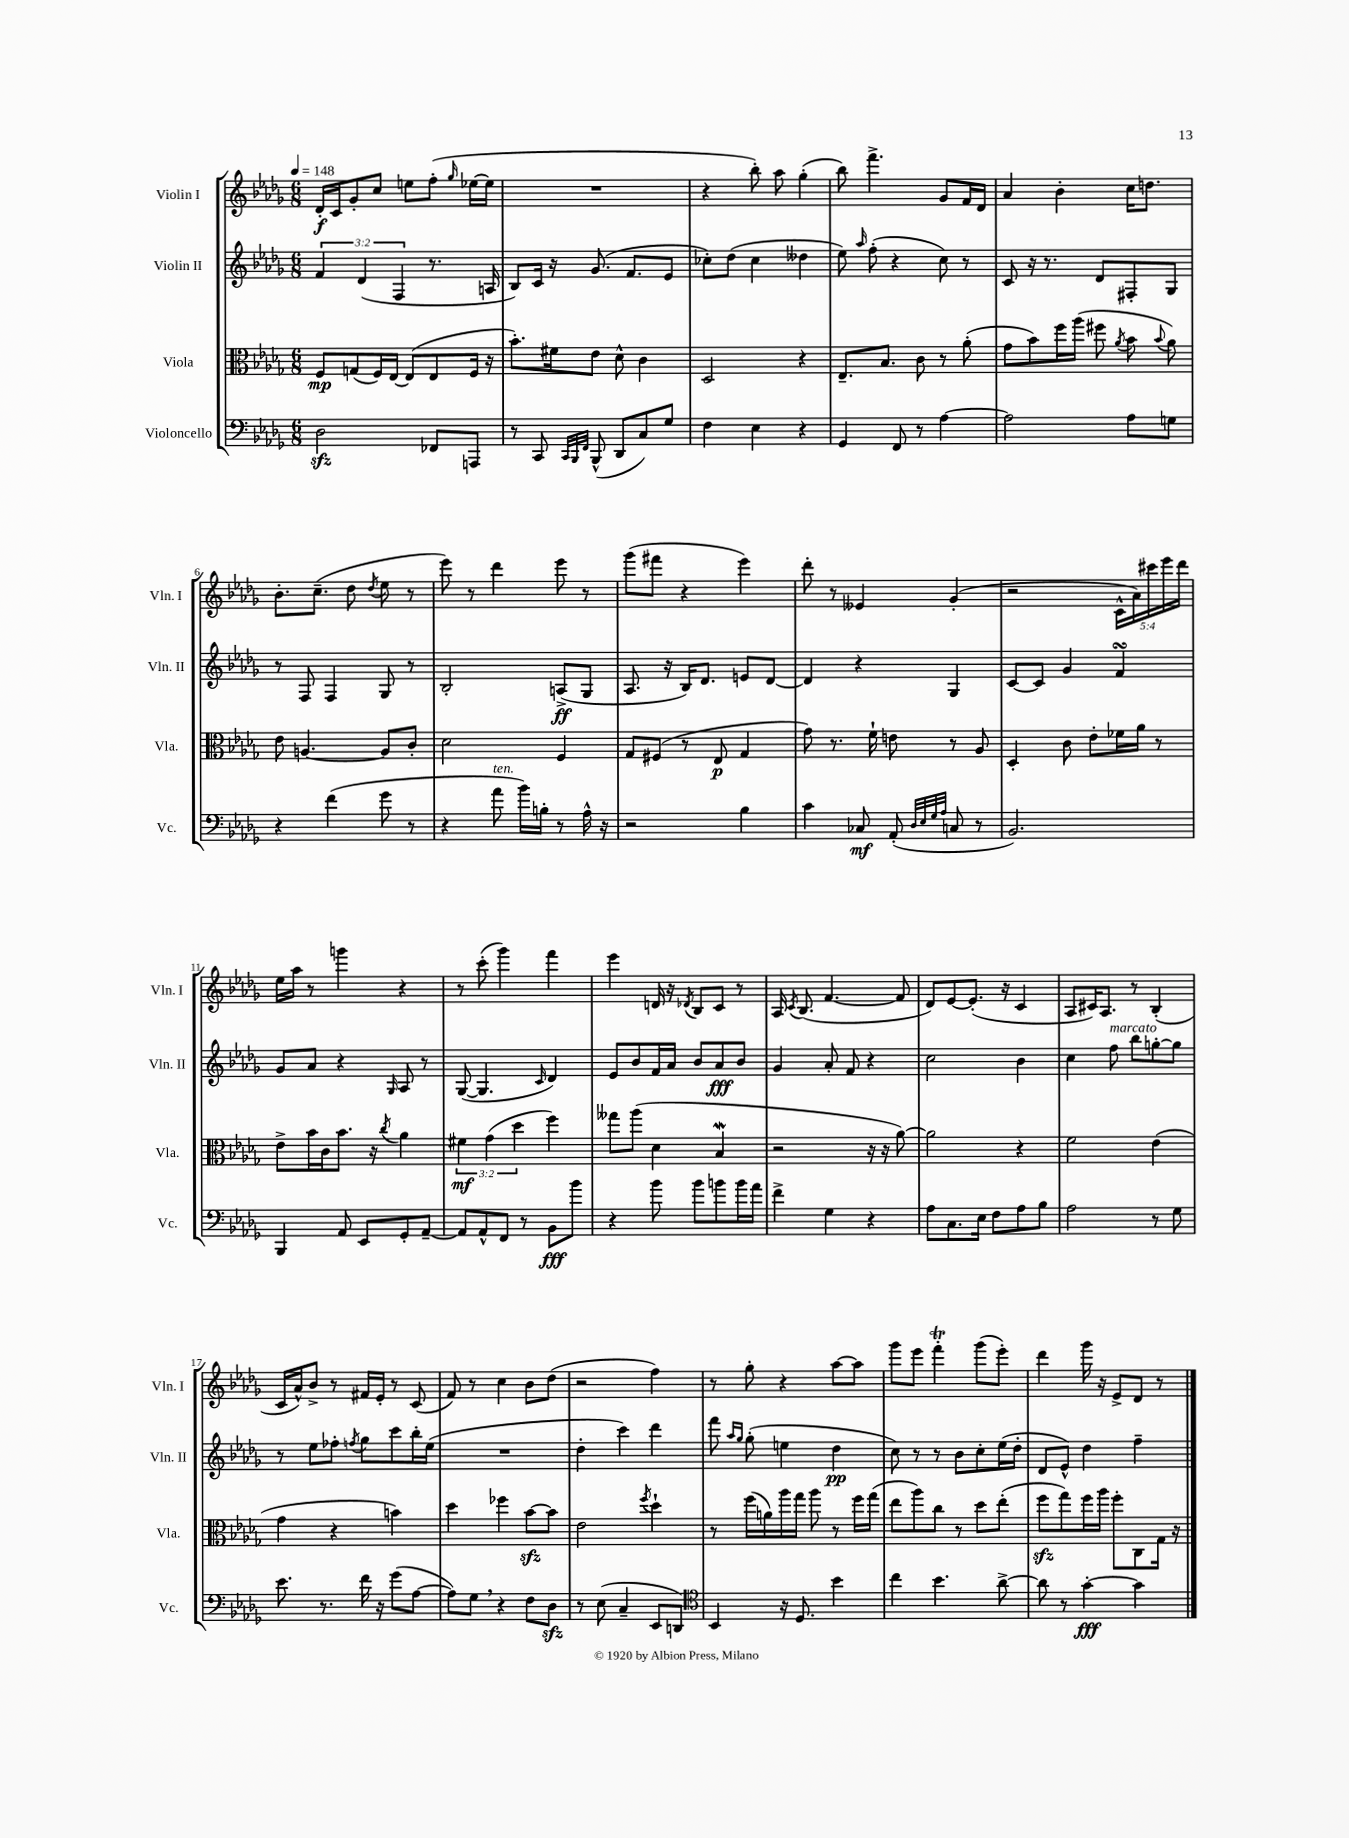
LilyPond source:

<<
\new StaffGroup <<
\new Staff = "s0" \with { instrumentName = "Violin I" shortInstrumentName = "Vln. I" } {
    \clef treble \key des \major \numericTimeSignature \time 6/8 \override Staff.TupletNumber.text = #tuplet-number::calc-fraction-text \tempo 4 = 148
    \autoBeamOff des'16[-.\f c'16 ges'8-. c''8] e''8[ f''8]-.( \grace { ges''16 } ees''16[~ ees''16] |
    R2. |
    r4 bes''8-.) aes''8 ges''4-.( |
    bes''8) f'''4.-> ges'8[ f'16 des'16] |
    aes'4 bes'4-. c''16[ d''8.] |
    bes'8.[-. c''8.]--( des''8 \acciaccatura { des''8 } ees''8 r8 |
    ees'''8) r8 des'''4 ees'''8 r8 |
    ges'''8[( fis'''8] r4 ees'''4) |
    des'''8-. r8 eeses'4 ges'4-.( |
    r2 \tuplet 5/4 { c'16[-^ aes'16) cis'''16 ees'''16 des'''16] } |
    ees''16[ aes''16] r8 g'''4 r4 |
    r8 c'''8-.( ges'''4) f'''4 |
    ees'''4 d'16 r16 \acciaccatura { des'8 } bes8[ c'8] r8 |
    aes16 \acciaccatura { c'8 } bes8.( f'4.~ f'8 |
    des'8[) ees'8~ ees'8.]-.( r16 c'4 |
    aes8[ cis'16) aes8.] r8 bes4-.( |
    c'16[ aes'16-^) bes'8]-> r8 fis'16[ ees'16]-. r8 c'8( |
    f'8) r8 c''4 bes'8[ des''8]( |
    r2 f''4) |
    r8 ges''8-. r4 aes''8[~ aes''8] |
    ges'''8[ ees'''8] f'''4-.\trill ges'''8[( ees'''8]-.) |
    des'''4 ges'''16 r16 ees'8[-> des'8] r8 \bar "|." |
}
\new Staff = "s1" \with { instrumentName = "Violin II" shortInstrumentName = "Vln. II" } {
    \clef treble \key des \major \numericTimeSignature \time 6/8 \override Staff.TupletNumber.text = #tuplet-number::calc-fraction-text
    \autoBeamOff \tuplet 3/2 { f'4 des'4( f4 } r8. a16 |
    bes8[) c'16] r16 ges'8.( f'8.[ ees'8] |
    ces''8[-.) des''8]( ces''4 deses''4 |
    ees''8) \grace { aes''16 } f''8-.( r4 c''8) r8 |
    c'8 r16 r8. des'8[ fis8-. ges8] |
    r8 f8 f4 ges8 r8 |
    bes2-. a8[->\ff( ges8] |
    aes8. r16 bes16[) des'8.] e'8[ des'8]~ |
    des'4 r4 ges4 |
    c'8[~ c'8] ges'4 f'4\turn |
    ges'8[ aes'8] r4 \grace { ges16 } aes8 r8 |
    ges8~( ges4. \grace { c'16 } des'4) |
    ees'8[ bes'8 f'16 aes'16] bes'8[ aes'8\fff bes'8] |
    ges'4 aes'8-. f'8 r4 |
    c''2 bes'4 |
    c''4 f''8^\markup { \italic "marcato" } bes''8[ g''8~-. g''8] |
    r8 ees''8[ fes''8]-. \acciaccatura { f''8 } ges''8[ c'''8 bes''16-. ees''16]( |
    R2. |
    des''4-. c'''4) des'''4 |
    f'''8 \grace { aes''16[ ges''16] } ges''8-.( e''4 des''4\pp |
    c''8) r8 r8 bes'8[ c''8-. ees''16( des''16]-. |
    des'8[ ees'8]-^) des''4 f''4-- \bar "|." |
}
\new Staff = "s2" \with { instrumentName = "Viola" shortInstrumentName = "Vla." } {
    \clef alto \key des \major \numericTimeSignature \time 6/8 \override Staff.TupletNumber.text = #tuplet-number::calc-fraction-text
    \autoBeamOff f8[\mp g8( f16) ees16]~ ees8[( ees8 f16] r16 |
    bes'8.[-.) fis'16 ees'8] des'8-^ c'4 |
    des2 r4 |
    ees8.[-- bes8.] c'8 r8 aes'8-.( |
    ges'8[ bes'8) f''16 aes''16]( fis''8 \acciaccatura { aes'8 } bes'8 \appoggiatura { bes'8 } aes'8) |
    ees'8 a4.~ a8[ c'8]-. |
    des'2 f4 |
    ges8[ fis8]( r8 ees8\p ges4 |
    ges'8) r8. f'16-! e'8 r8 aes8 |
    des4-. c'8 ees'8[-. fes'16 aes'16] r8 |
    ees'8[-> bes'16 c'16 bes'8.] r16 \acciaccatura { c''8 } aes'4 |
    \tuplet 3/2 { fis'4\mf ges'4( des''4 } f''4) |
    geses''8[ aes''8]( des'4 bes4\mordent |
    r2 r16 r16 aes'8~) |
    aes'2 r4 |
    f'2 ees'4( |
    ges'4 r4 b'4) |
    des''4 fes''4 bes'8[~\sfz bes'8] |
    ees'2 \acciaccatura { f''8 } des''4-! |
    r8 f''16[( a'16) aes''16 ges''16] aes''8 r8 f''16[ ges''16]( |
    ees''8[ aes''8) c''8] r8 des''8[ ees''8]-.( |
    f''8[\sfz ges''8) f''16 aes''16] f''8[-. c8 ges16] r16 \bar "|." |
}
\new Staff = "s3" \with { instrumentName = "Violoncello" shortInstrumentName = "Vc." } {
    \clef bass \key des \major \numericTimeSignature \time 6/8
    \autoBeamOff des2\sfz fes,8[ a,,8] |
    r8 c,8 \grace { c,32[ bes,,32 f,32] } bes,,8-^( des,8[ c8) ges8] |
    f4 ees4 r4 |
    ges,4 f,8 r8 aes4~ |
    aes2 aes8[ g8] |
    r4 f'4( ges'8 r8 |
    r4 aes'8^\markup { \italic "ten." } bes'16[) b16]-. r8 aes16-^ r16 |
    r2 bes4 |
    c'4 ces8\mf aes,8-.( \grace { des32[ ees32 ges32 aes32] } c8 r8 |
    bes,2.) |
    bes,,4 aes,8 ees,8[ ges,8-. aes,8]~-- |
    aes,8[ aes,8-^ f,8] r8 bes,8[\fff bes'8] |
    r4 bes'8 bes'8[ b'8 b'16 aes'16] |
    f'4-> ges4 r4 |
    aes8[ c8. ees16] f8[ aes8 bes8] |
    aes2 r8 ges8 |
    ees'8. r8. f'16 r16 ges'8[( aes8]~ |
    aes8[) ges8] \breathe r4 f8[ des8]\sfz |
    r8 ees8( c4-- ees,8[ d,8]) |
    \clef tenor bes,4 r16 des8. bes'4 |
    c''4 bes'4. aes'8~-> |
    aes'8 r8 ges'4~-.\fff ges'4 \bar "|." |
}
>>
>>
